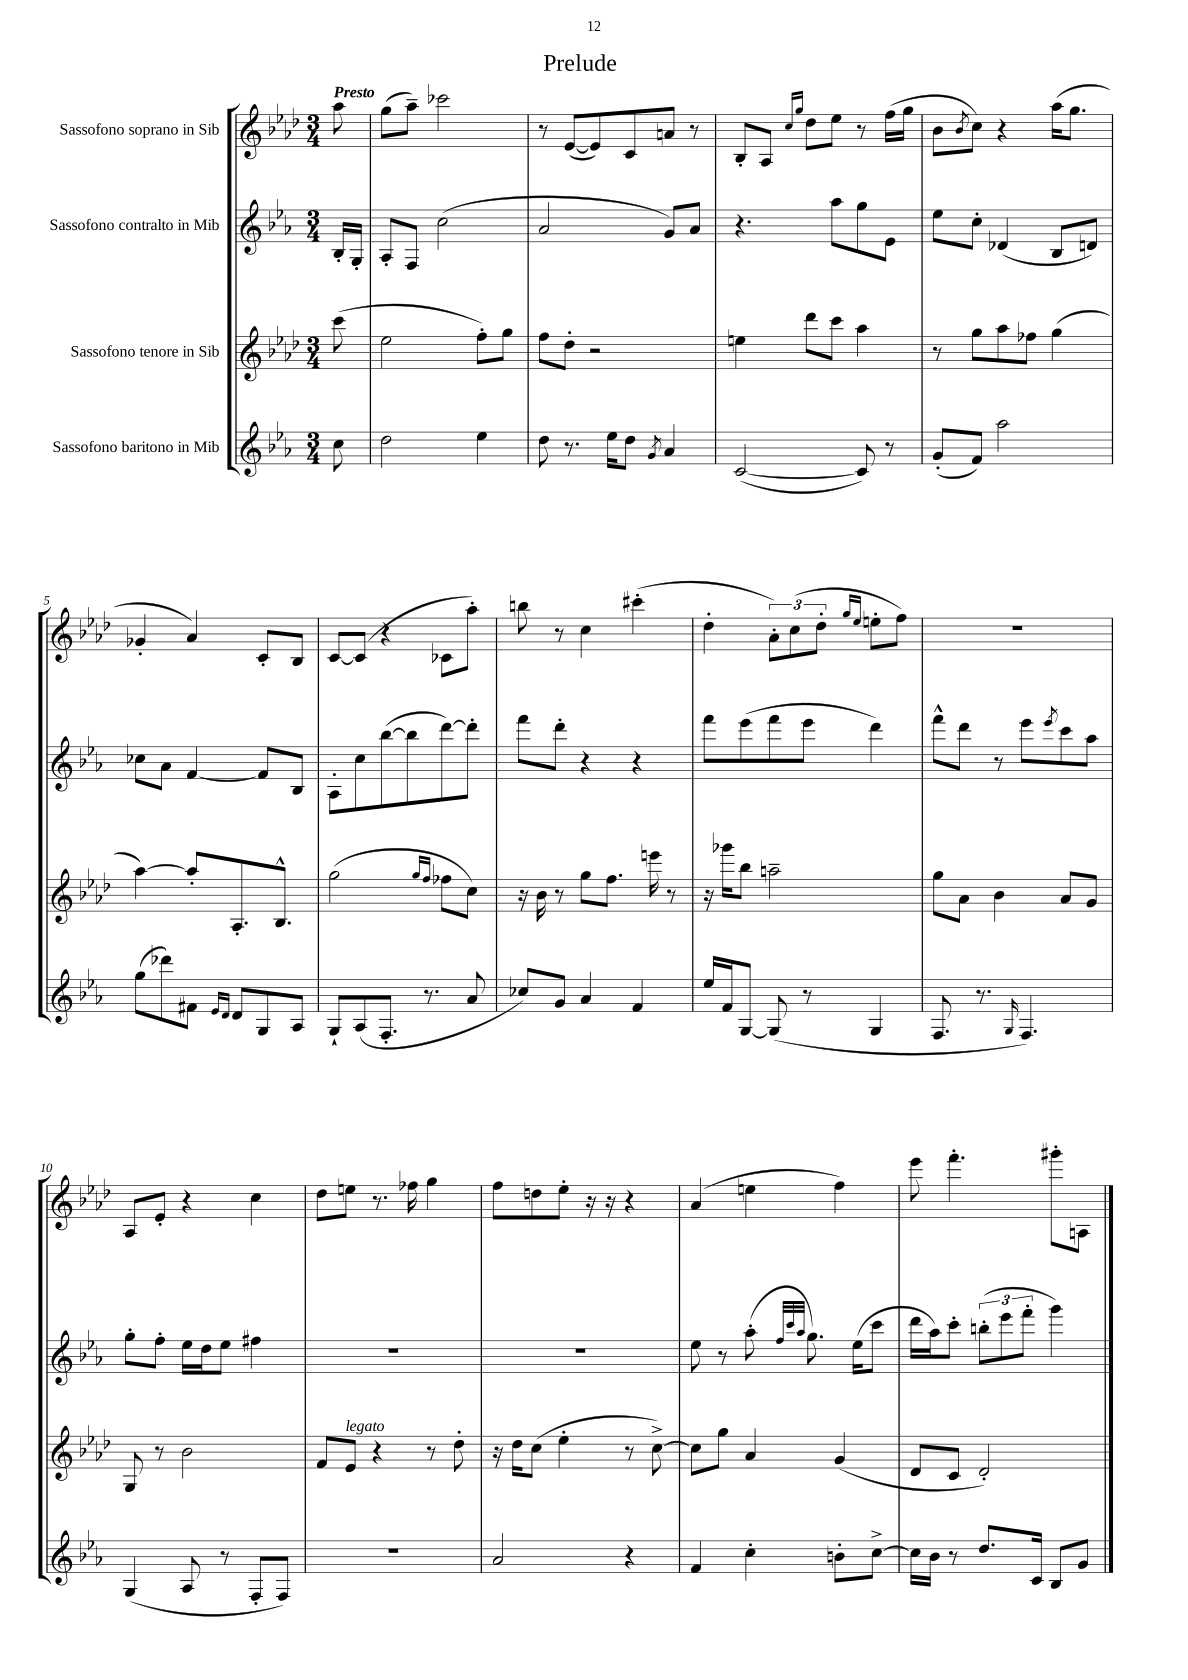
\header { title = "Prelude" }
<<
\new StaffGroup <<
\new Staff = "s0" \with { instrumentName = "Sassofono soprano in Sib" } {
    \clef treble \key aes \major \numericTimeSignature \time 3/4 \partial 8 \tempo "Presto"
    aes''8 |
    g''8( aes''8--) ces'''2 |
    r8 ees'8~( ees'8) c'8 a'8 r8 |
    bes8-. aes8 \grace { c''16 g''16 } des''8 ees''8 r8 f''16( g''16 |
    bes'8 \acciaccatura { bes'8 } c''8) r4 aes''16( g''8. |
    ges'4-. aes'4) c'8-. bes8 |
    c'8~ c'8( r4 ces'8 aes''8-.) |
    b''8 r8 c''4 cis'''4-.( |
    des''4-. \tuplet 3/2 { aes'8-.) c''8( des''8-. } \grace { g''16 ees''16 } e''8-. f''8) |
    R2. |
    aes8 ees'8-. r4 c''4 |
    des''8 e''8 r8. fes''16 g''4 |
    f''8 d''8 ees''8-. r16 r16 r4 |
    aes'4( e''4 f''4) |
    ees'''8 f'''4.-. gis'''8-. a8 \bar "|." |
}
\new Staff = "s1" \with { instrumentName = "Sassofono contralto in Mib" } {
    \clef treble \key ees \major \numericTimeSignature \time 3/4 \partial 8
    bes16-. g16-. |
    aes8-. f8 c''2( |
    aes'2 g'8) aes'8 |
    r4. aes''8 g''8 ees'8 |
    ees''8 c''8-. des'4( bes8 d'8) |
    ces''8 aes'8 f'4~ f'8 bes8 |
    aes8-. c''8 bes''8~( bes''8 d'''8~) d'''8-. |
    f'''8 d'''8-. r4 r4 |
    f'''8 ees'''8( f'''8 ees'''8 d'''4) |
    f'''8-^ d'''8 r8 ees'''8 \acciaccatura { ees'''8 } c'''8 aes''8 |
    g''8-. f''8-. ees''16 d''16 ees''8 fis''4 |
    R2. |
    R2. |
    ees''8 r8 aes''8-.( \grace { f''32 c'''32 aes''32 } g''8.) ees''16( c'''8 |
    d'''16 aes''16) c'''8-. \tuplet 3/2 { b''8-.( ees'''8 f'''8-. } g'''4) \bar "|." |
}
\new Staff = "s2" \with { instrumentName = "Sassofono tenore in Sib" } {
    \clef treble \key aes \major \numericTimeSignature \time 3/4 \partial 8
    c'''8( |
    ees''2 f''8-.) g''8 |
    f''8 des''8-. r2 |
    e''4 des'''8 c'''8 aes''4 |
    r8 g''8 aes''8 fes''8 g''4( |
    aes''4~) aes''8-. aes8.-. bes8.-^ |
    g''2( \grace { g''16 f''16 } fes''8 c''8) |
    r16 bes'16 r8 g''8 f''8. e'''16 r8 |
    r16 ges'''16 bes''8 a''2-- |
    g''8 aes'8 bes'4 aes'8 g'8 |
    g8 r8 bes'2 |
    f'8 ees'8^\markup { \italic "legato" } r4 r8 des''8-. |
    r16 des''16 c''8( ees''4-. r8 c''8~->) |
    c''8 g''8 aes'4 g'4( |
    des'8 c'8 des'2-.) \bar "|." |
}
\new Staff = "s3" \with { instrumentName = "Sassofono baritono in Mib" } {
    \clef treble \key ees \major \numericTimeSignature \time 3/4 \partial 8
    c''8 |
    d''2 ees''4 |
    d''8 r8. ees''16 d''8 \acciaccatura { g'8 } aes'4 |
    c'2~( c'8) r8 |
    g'8-.( f'8) aes''2 |
    g''8( des'''8) fis'8 \grace { ees'16 d'16 } d'8 g8 aes8 |
    g8-! aes8( f8.-. r8. aes'8 |
    ces''8) g'8 aes'4 f'4 |
    ees''16 f'16 g8~ g8( r8 g4 |
    f8. r8. \grace { g16 } f4.) |
    g4( aes8 r8 f8-. f8) |
    R2. |
    aes'2 r4 |
    f'4 c''4-. b'8-. c''8~-> |
    c''16 bes'16 r8 d''8. c'16 bes8 g'8 \bar "|." |
}
>>
>>
